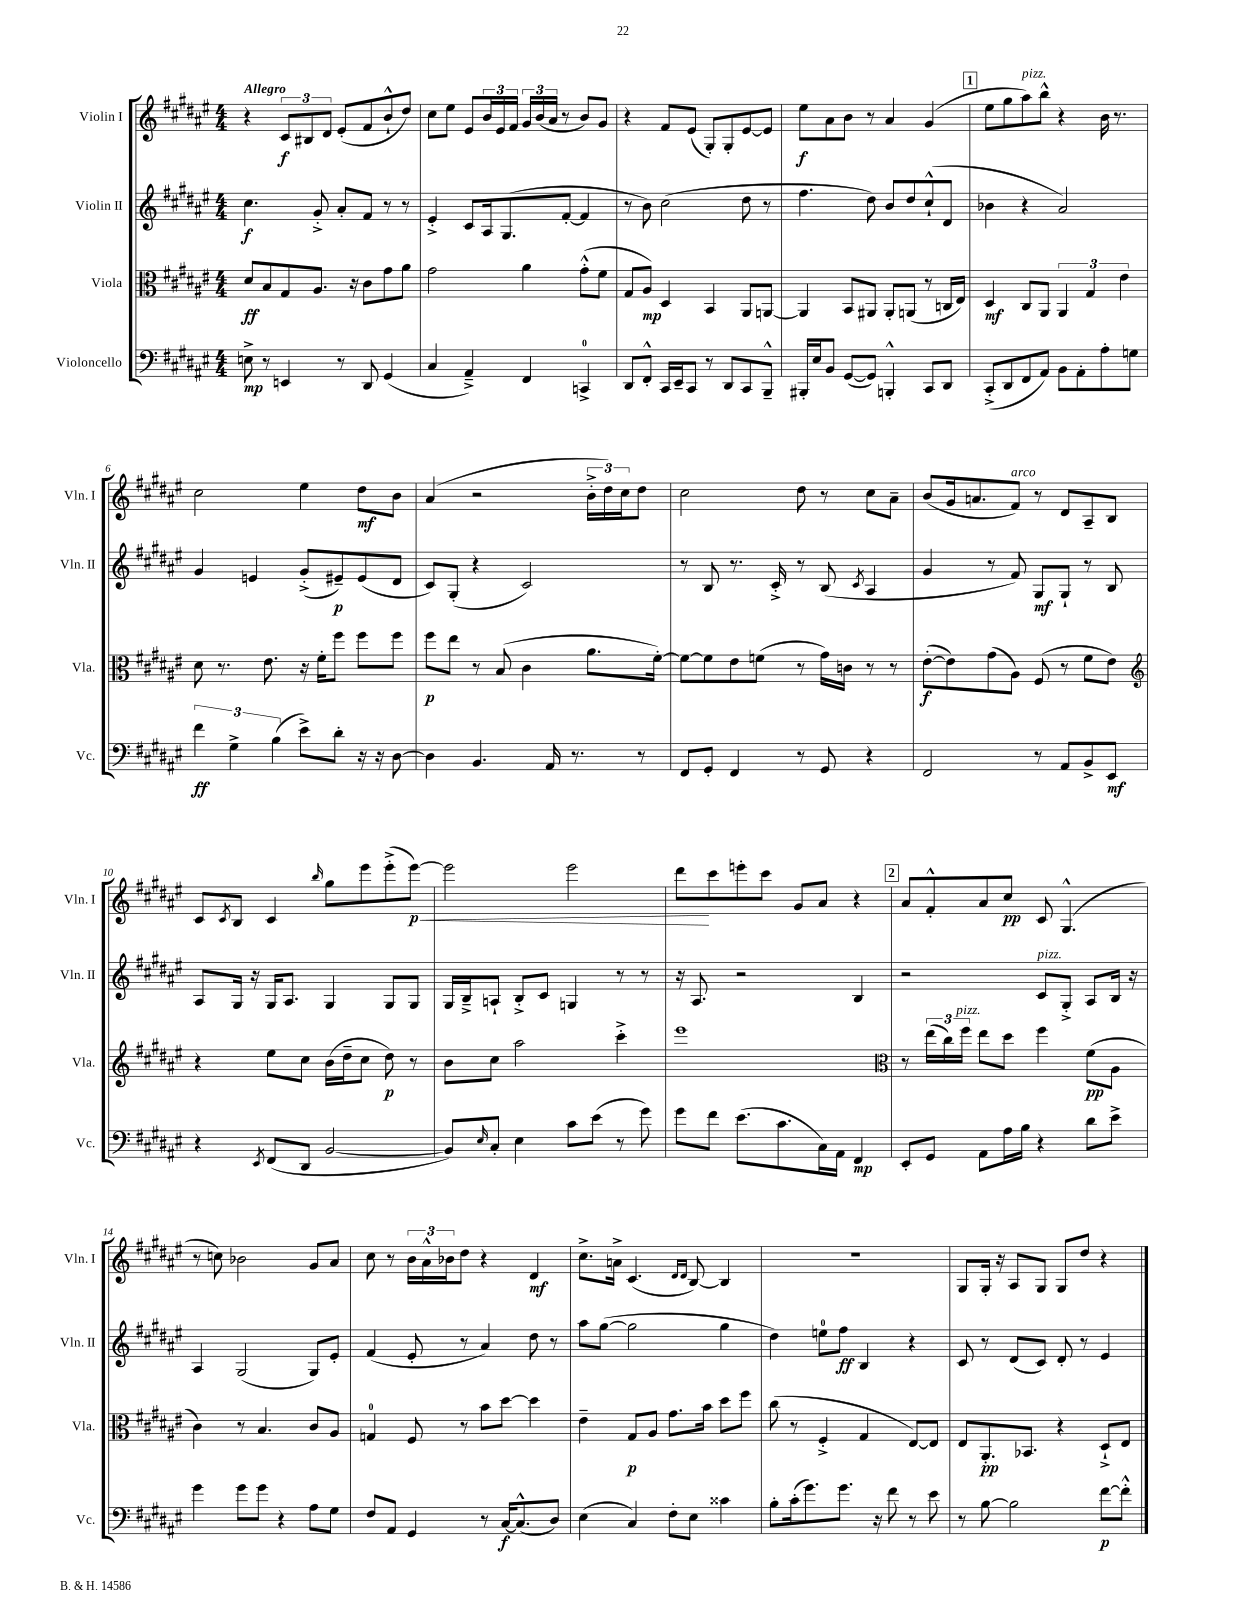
<<
\new StaffGroup <<
\new Staff = "s0" \with { instrumentName = "Violin I" shortInstrumentName = "Vln. I" } {
    \clef treble \key fis \major \numericTimeSignature \time 4/4 \tempo "Allegro"
    r4 \tuplet 3/2 { cis'8\f bis8 dis'8 } eis'8-.( fis'8 b'8-!-^ dis''8) |
    cis''8 eis''8 eis'8 \tuplet 3/2 { b'16 eis'16 fis'16 } \tuplet 3/2 { gis'16 b'16( ais'16 } r8 b'8) gis'8 |
    r4 fis'8 eis'8( gis8-.) gis8-. eis'8~ eis'8 |
    eis''8\f ais'8 b'8 r8 ais'4 gis'4( |
    \mark \markup { \box "1" } eis''8 gis''8 ais''8^\markup { \italic "pizz." }) b''8-^ r4 b'16 r8. |
    cis''2 eis''4 dis''8\mf b'8 |
    ais'4( r2 \tuplet 3/2 { b'16-.-> dis''16) cis''16 } dis''8 |
    cis''2 dis''8 r8 cis''8 ais'8-- |
    b'8( gis'16 a'8. fis'8^\markup { \italic "arco" }) r8 dis'8 ais8-- b8 |
    cis'8 \acciaccatura { cis'8 } b8 cis'4 \grace { b''16 } gis''8 eis'''8 eis'''8-.->( eis'''8~\p\<) |
    eis'''2 eis'''2 |
    dis'''8\! cis'''8 e'''8-. cis'''8 gis'8 ais'8 r4 |
    \mark \markup { \box "2" } ais'8 fis'8-.-^ ais'8 cis''8\pp cis'8 gis4.-^( |
    r8 c''8) bes'2 gis'8 ais'8 |
    cis''8 r8 \tuplet 3/2 { b'16 ais'16-^ bes'16 } dis''8 r4 dis'4\mf |
    cis''8.-> a'16-> cis'4.( \grace { dis'16 dis'16 } b8~) b4 |
    r1 |
    gis8 gis16-. r16 ais8 gis8 gis8 dis''8 r4 \bar "|." |
}
\new Staff = "s1" \with { instrumentName = "Violin II" shortInstrumentName = "Vln. II" } {
    \clef treble \key fis \major \numericTimeSignature \time 4/4
    cis''4.\f gis'8-.-> ais'8-. fis'8 r8 r8 |
    eis'4-.-> cis'8 ais16 gis8.( fis'8~-. fis'4 |
    r8 b'8) cis''2( dis''8 r8 |
    fis''4. dis''8) b'8 dis''8 cis''8-!-^( dis'8 |
    \mark \markup { \box "1" } bes'4 r4 ais'2) |
    gis'4 e'4 gis'8-.->( eis'8--\p) eis'8( dis'8 |
    cis'8) gis8-.( r4 cis'2) |
    r8 b8 r8. cis'16-.-> r8 b8( \acciaccatura { cis'8 } ais4 |
    gis'4 r8 fis'8) gis8\mf gis8-! r8 b8 |
    ais8 gis16 r16 gis16 ais8. gis4 gis8 gis8 |
    gis16 b16---> a8-! b8-.-> cis'8 g4 r8 r8 |
    r16 ais8. r2 b4 |
    \mark \markup { \box "2" } r2 cis'8^\markup { \italic "pizz." } gis8-.-> ais8 b16 r16 |
    ais4 gis2( gis8) eis'8-. |
    fis'4( eis'8-. r8 ais'4) dis''8 r8 |
    ais''8 gis''8~( gis''2 gis''4 |
    dis''4) e''8-0 fis''8\ff b4 r4 |
    cis'8 r8 dis'8( cis'8) dis'8-. r8 eis'4 \bar "|." |
}
\new Staff = "s2" \with { instrumentName = "Viola" shortInstrumentName = "Vla." } {
    \clef alto \key fis \major \numericTimeSignature \time 4/4
    dis'8\ff b8 gis8 ais8. r16 cis'8 gis'8 ais'8 |
    gis'2 ais'4 gis'8-.-^( fis'8 |
    gis8 ais8\mp) dis4 b,4 ais,8 a,8~ |
    a,4 b,8 ais,8 ais,8-. a,8( r8 c16 eis16) |
    \mark \markup { \box "1" } dis4\mf cis8 ais,8 \tuplet 3/2 { ais,4 gis4 eis'4 } |
    dis'8 r8. eis'8. r16 fis'16-. fis''8 fis''8 fis''8 |
    fis''8\p eis''8 r8 b8( cis'4 ais'8. fis'16~-.) |
    fis'8~ fis'8 eis'8 f'8( r8 gis'16) c'16 r8 r8 |
    eis'8~-.\f( eis'8) gis'8( ais8) fis8( r8 fis'8 eis'8) |
    \clef treble r4 eis''8 cis''8 b'16( dis''16-- cis''8 dis''8\p) r8 |
    b'8 cis''8 ais''2 cis'''4-.-> |
    eis'''1 |
    \mark \markup { \box "2" } \clef alto r8 \tuplet 3/2 { eis''16( cis''16) fis''16^\markup { \italic "pizz." } } eis''8 dis''8 fis''4 fis'8\pp( ais8 |
    cis'4) r8 b4. cis'8 ais8 |
    g4-0 fis8 r8 b'8 dis''8~ dis''4 |
    eis'4-- gis8\p ais8 gis'8. b'16 dis''8 fis''8 |
    cis''8( r8 fis4-.-> gis4 eis8~) eis8 |
    eis8 ais,8.-.\pp bes,8. r4 dis8-!-> eis8 \bar "|." |
}
\new Staff = "s3" \with { instrumentName = "Violoncello" shortInstrumentName = "Vc." } {
    \clef bass \key fis \major \numericTimeSignature \time 4/4
    e8->\mp r8 e,4 r8 dis,8 gis,4( |
    cis4 ais,4--->) fis,4 c,4-0-> |
    dis,8 fis,8-.-^ cis,16 eis,16-- cis,8 r8 dis,8 cis,8 b,,8---^ |
    bis,,16-. eis16 b,8 gis,8~( gis,8) b,,4-.-^ cis,8 dis,8 |
    \mark \markup { \box "1" } cis,8-.->( dis,8 fis,8 ais,8) b,8 ais,8-. ais8-. g8 |
    \tuplet 3/2 { fis'4\ff gis4-> b4( } eis'8->) dis'8-. r16 r16 dis8~ |
    dis4 b,4. ais,16 r8. r8 |
    fis,8 gis,8-. fis,4 r8 gis,8 r4 |
    fis,2 r8 ais,8 b,8-> eis,8\mf |
    r4 \acciaccatura { eis,8 } fis,8( dis,8 b,2~ |
    b,8) \grace { eis16 } cis8-. eis4 cis'8 eis'8( r8 gis'8) |
    gis'8 fis'8 eis'8.( cis'8. cis16) ais,16 fis,4\mp |
    \mark \markup { \box "2" } eis,8-. gis,8 ais,8 ais16 b16 r4 dis'8 eis'8-> |
    gis'4 gis'8 gis'8 r4 ais8 gis8 |
    fis8 ais,8 gis,4 r8 cis16~\f cis8.-^( dis8) |
    eis4( cis4) fis8-. eis8 cisis'4 |
    b8-. cis'16-.( gis'8.) gis'8. r16 fis'8 r8 eis'8 |
    r8 b8~ b2 fis'8~\p fis'8-.-^ \bar "|." |
}
>>
>>
